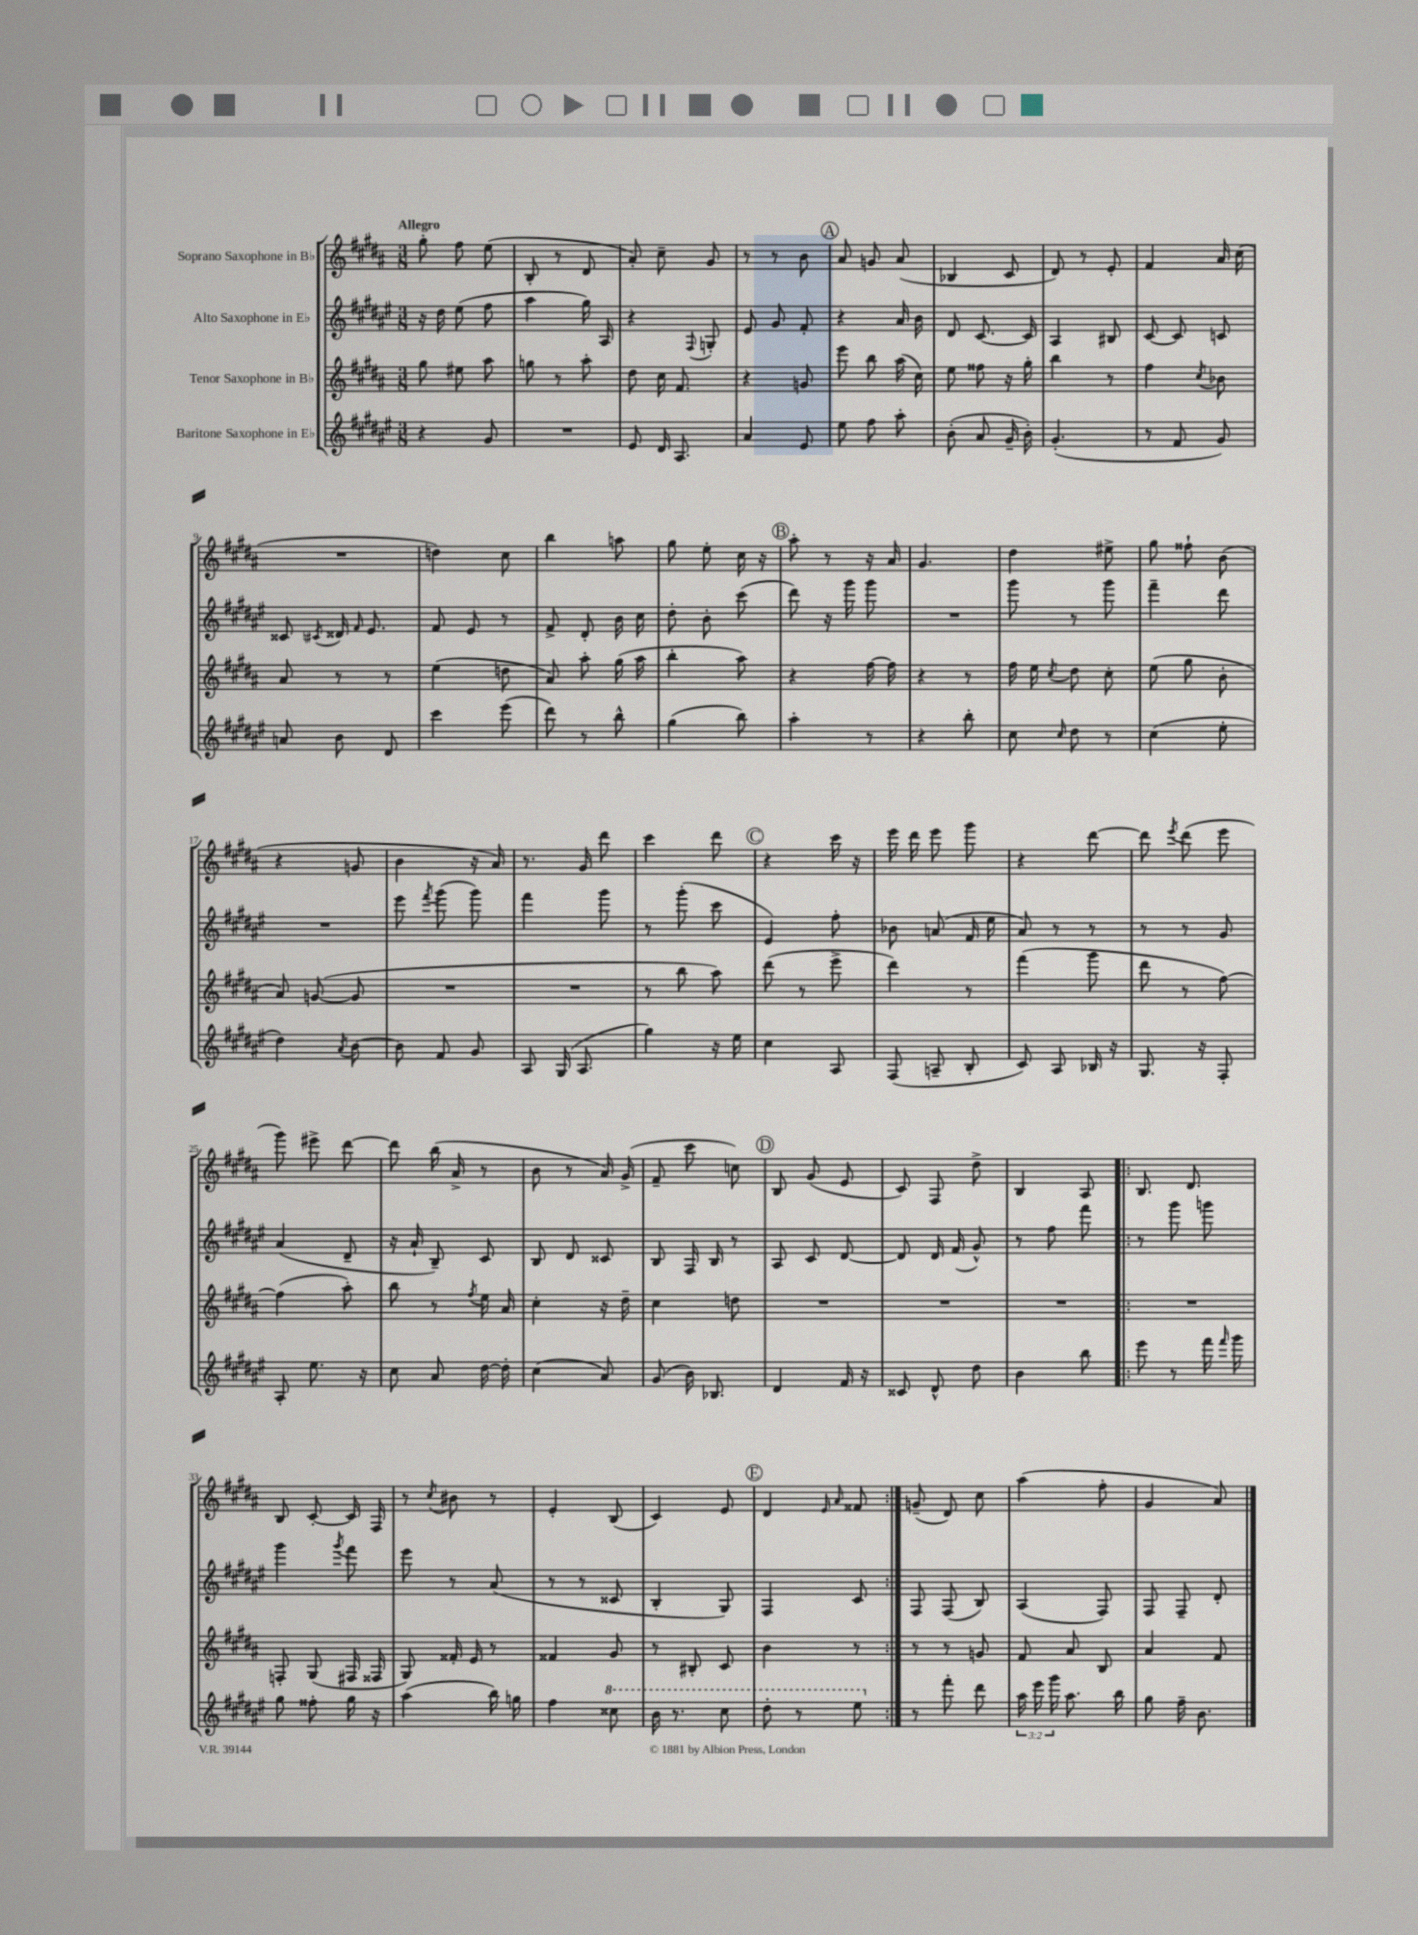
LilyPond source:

<<
\new StaffGroup <<
\new Staff = "s0" \with { instrumentName = "Soprano Saxophone in Bb" } {
    \clef treble \key b \major \numericTimeSignature \time 3/8 \tempo "Allegro"
    \autoBeamOff gis''8-. fis''8 e''8( |
    b8-. r8 dis'8 |
    ais'8-.) cis''8-- gis'8 |
    r8 r8 b'8 |
    \mark \markup { \circle "A" } ais'8 g'8 ais'8( |
    bes4 cis'8 |
    dis'8) r8 e'8-. |
    fis'4 ais'16 cis''16( |
    R4. |
    d''4) cis''8 |
    b''4 a''8 |
    gis''8 e''8-. cis''16 r16 |
    \mark \markup { \circle "B" } ais''8-. r8 r16 ais'16 |
    gis'4. |
    dis''4 eis''8-> |
    gis''8 fisis''8-! b'8( |
    r4 g'8 |
    b'4 r16 ais'16) |
    r8. gis'16 dis'''8 |
    cis'''4 dis'''8 |
    \mark \markup { \circle "C" } r4 cis'''16 r16 |
    e'''16 dis'''16 e'''8 gis'''8 |
    r4 dis'''8~ |
    dis'''8 \acciaccatura { e'''8 } dis'''8( e'''8 |
    gis'''8) eis'''8-> dis'''8~ |
    dis'''8 b''16( ais'16-> r8 |
    b'8 r8 ais'16) gis'16->( |
    fis'8-- cis'''8 c''8) |
    \mark \markup { \circle "D" } b8 gis'8( e'8 |
    cis'8) fis8 dis''8-> |
    b4 ais8 |
    \repeat volta 2 { b8. dis'8. |
    b8 cis'8~-. cis'16 fis16 |
    r8 \acciaccatura { cis''8 } bis'8 r8 |
    e'4-. b8( |
    cis'4) e'8 |
    \mark \markup { \circle "E" } dis'4 \grace { e'16 ais'16 } fisis'8 | }
    g'8--( dis'8) cis''8 |
    ais''4( fis''8-. |
    gis'4 ais'8) \bar "|." |
}
\new Staff = "s1" \with { instrumentName = "Alto Saxophone in Eb" } {
    \clef treble \key fis \major \numericTimeSignature \time 3/8
    \autoBeamOff r16 dis''16 eis''8( fis''8 |
    ais''4 gis''16) ais16 |
    r4 \appoggiatura { fis8 } g8-. |
    eis'8 gis'8 fis'8-. |
    \mark \markup { \circle "A" } r4 ais'16 b'16 |
    dis'8 cis'8.~ cis'16 |
    ais4 bis8 |
    cis'8~ cis'8 c'8 |
    cisis'8 \acciaccatura { cis'8 } disis'16 \grace { fis'16 } eis'8. |
    fis'8 eis'8 r8 |
    fis'8-> dis'8-. b'16 cis''16 |
    dis''8-. b'8-. cis'''8( |
    \mark \markup { \circle "B" } dis'''8) r16 gis'''16 gis'''8 |
    R4. |
    gis'''8 r8 gis'''8 |
    fis'''4-- dis'''8 |
    R4. |
    eis'''8 \acciaccatura { fis'''8 } gis'''8( gis'''8) |
    fis'''4 gis'''8 |
    r8 gis'''8-.( cis'''8 |
    \mark \markup { \circle "C" } eis'4) fis''8-. |
    bes'8 a'8( fis'16 eis''16 |
    ais'8) r8 r8 |
    r8 r8 gis'8 |
    ais'4( dis'8-- |
    r16 ais'16-! b8--) cis'8 |
    b8 dis'8 cisis'8 |
    b8 fis16 b16 r8 |
    \mark \markup { \circle "D" } ais8 cis'8 dis'8~ |
    dis'8 dis'16 fis'16( gis'8-^) |
    r8 fis''8 fis'''8 |
    \repeat volta 2 { r8 gis'''8 g'''8 |
    gis'''4 \acciaccatura { gis'''8 } fis'''8 |
    eis'''8 r8 ais'8( |
    r8 r8 cisis'8 |
    b4-. gis8) |
    \mark \markup { \circle "E" } fis4 cis'8 | }
    fis8 fis8( b8) |
    ais4( fis8) |
    fis8 fis8-- dis'8-. \bar "|." |
}
\new Staff = "s2" \with { instrumentName = "Tenor Saxophone in Bb" } {
    \clef treble \key b \major \numericTimeSignature \time 3/8
    \autoBeamOff gis''8 eis''8 ais''8 |
    g''8 r8 ais''8-. |
    dis''8 cis''16 fis'8. |
    r4 g'8 |
    \mark \markup { \circle "A" } e'''8 b''8 ais''16( cis''16) |
    e''8 fisis''8 r16 gis''16-. |
    b''4 r8 |
    fis''4 \acciaccatura { cis''8 } bes'8 |
    ais'8 r8 r8 |
    e''4( d''8 |
    ais'8) ais''8-. gis''16( ais''16 |
    b''4-. ais''8) |
    \mark \markup { \circle "B" } r4 fis''16~ fis''16 |
    r4 r8 |
    fis''16 e''16 \acciaccatura { cis''8 } dis''8 cis''8-. |
    e''8( gis''8 b'8-. |
    ais'8) g'8~( g'8 |
    R4. |
    R4. |
    r8 b''8 ais''8) |
    \mark \markup { \circle "C" } dis'''8( r8 e'''8-> |
    dis'''4) r8 |
    fis'''4( gis'''8 |
    dis'''8 r8 fis''8~) |
    fis''4( ais''8-.) |
    b''8 r8 \acciaccatura { fis''8 } e''16 ais'16 |
    cis''4-. r16 dis''16-- |
    cis''4 d''8 |
    \mark \markup { \circle "D" } R4. |
    R4. |
    R4. |
    \repeat volta 2 { R4. |
    f8-. gis8( fis16 fisis16 |
    gis8) fisis'16-. e'16 r8 |
    fisis'4 gis'8 |
    r8 bis8-. cis'8 |
    \mark \markup { \circle "E" } b'4 r8 | }
    r8 r8 g'8 |
    fis'8 ais'8 b8 |
    ais'4 fis'8 \bar "|." |
}
\new Staff = "s3" \with { instrumentName = "Baritone Saxophone in Eb" } {
    \clef treble \key fis \major \numericTimeSignature \time 3/8 \override Staff.TupletNumber.text = #tuplet-number::calc-fraction-text
    \autoBeamOff r4 gis'8 |
    R4. |
    eis'8 dis'16 ais8. |
    ais'4 eis'8 |
    \mark \markup { \circle "A" } eis''8 fis''8 ais''8-. |
    b'8-.( ais'8 gis'16-- b'16-.) |
    gis'4.-.( |
    r8 fis'8 gis'8) |
    a'8 b'8 dis'8 |
    cis'''4 eis'''8( |
    dis'''8) r8 b''8-^ |
    gis''4( b''8) |
    \mark \markup { \circle "B" } ais''4-. r8 |
    r4 b''8-. |
    cis''8 \grace { cis''16 } dis''8 r8 |
    cis''4( eis''8-. |
    dis''4) \acciaccatura { ais'8 } b'8~ |
    b'8 fis'8 gis'8 |
    ais8 gis16( ais8. |
    gis''4) r16 eis''16 |
    \mark \markup { \circle "C" } cis''4 ais8 |
    fis8( a8-- b8-. |
    cis'8) ais8 bes16 r16 |
    gis8. r16 fis8-. |
    ais8-. eis''8. r16 |
    cis''8 ais'8 dis''16~ dis''16-. |
    cis''4( ais'8) |
    gis'8( b'16) bes8. |
    \mark \markup { \circle "D" } dis'4 fis'16 r16 |
    cisis'8 dis'8-^ dis''8 |
    b'4 b''8 |
    \repeat volta 2 { eis'''8 r8 fis'''16 \grace { fis'''16 } gis'''16 |
    gis''8 fisis''8-. gis''16 r16 |
    ais''4( b''16) g''16 |
    fis''4 \ottava #1 cisis'''8 |
    b''16 r8. cis'''8 |
    \mark \markup { \circle "E" } dis'''8-. r8 eis'''8 \ottava #0 | }
    r8 fis'''8-. dis'''8 |
    \tuplet 3/2 { ais''16 eis'''16 gis'''16 } ais''8. b''16 |
    gis''8 fis''16-- b'8. \bar "|." |
}
>>
>>
